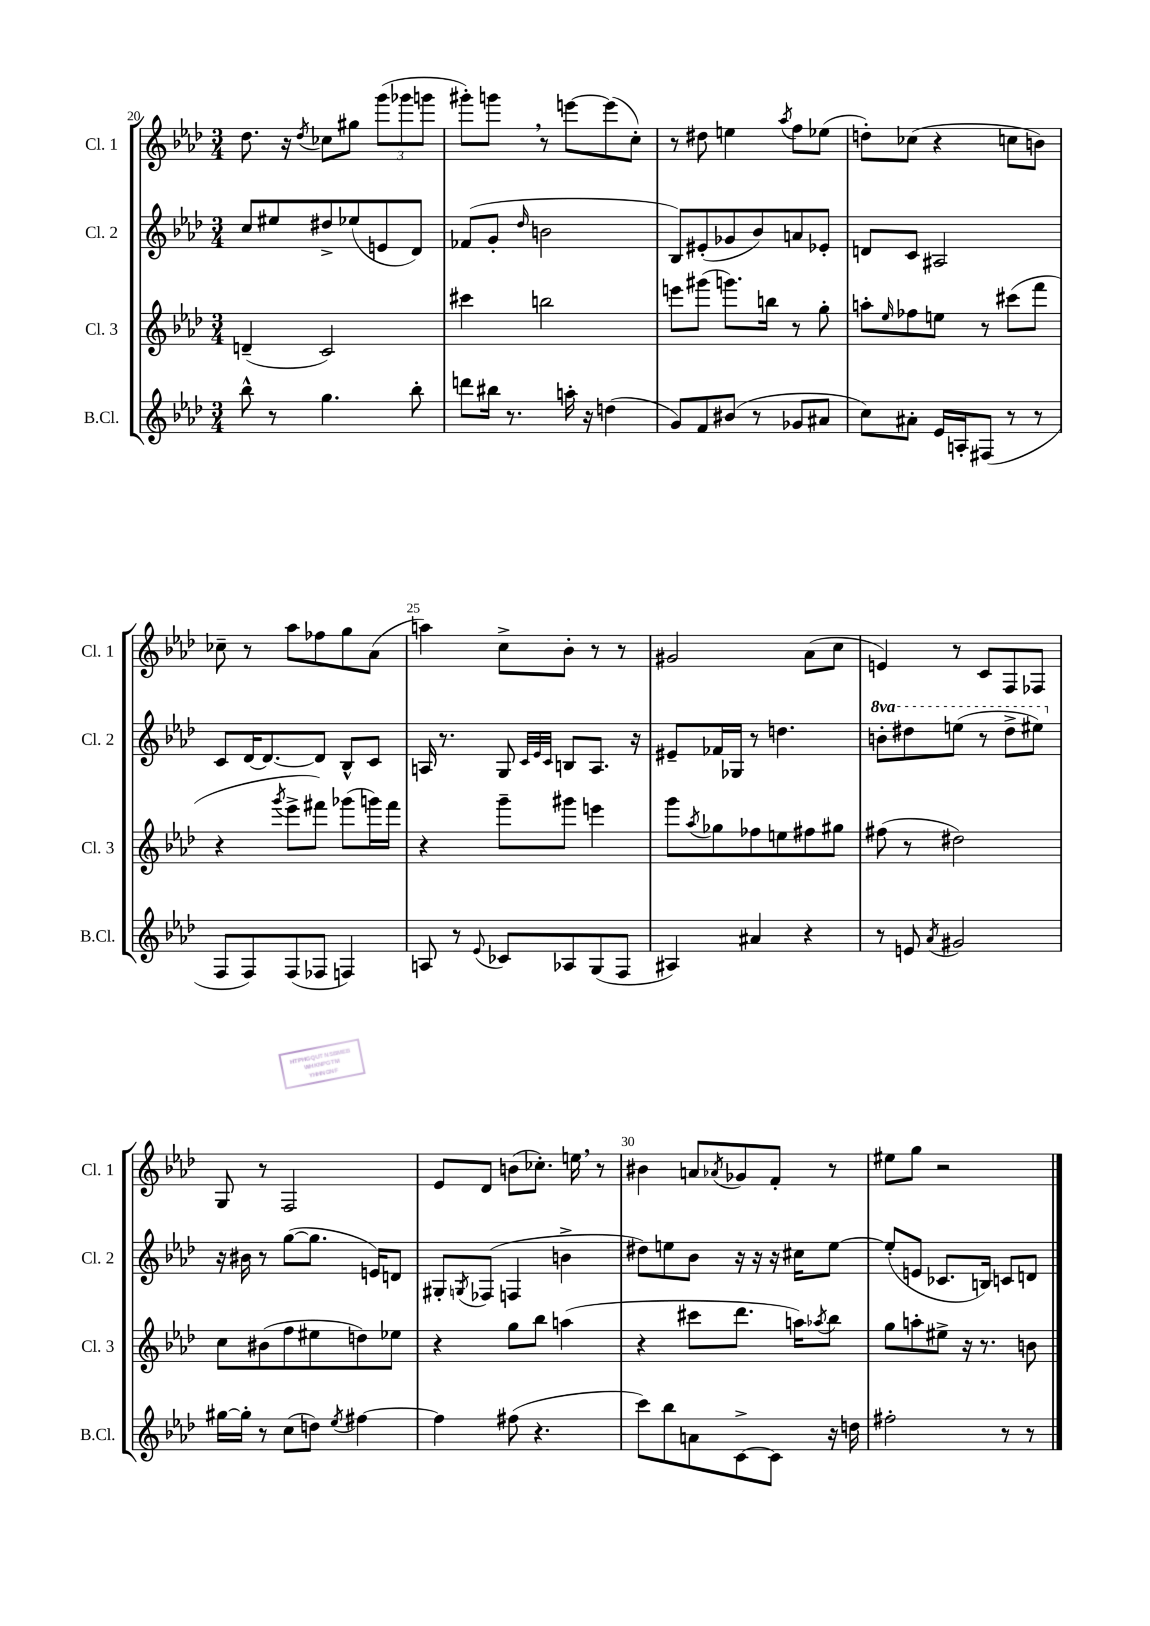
<<
\new StaffGroup <<
\new Staff = "s0" \with { instrumentName = "Cl. 1" shortInstrumentName = "Cl. 1" } {
    \clef treble \key aes \major \numericTimeSignature \time 3/4
    des''8. r16 \acciaccatura { des''8 } ces''8 gis''8 \tuplet 3/2 { g'''8( ges'''8 g'''8 } |
    gis'''8-.) g'''8 \breathe r8 e'''8~ e'''8( c''8-.) |
    r8 dis''8 e''4 \acciaccatura { aes''8 } f''8 ees''8( |
    d''8-.) ces''8( r4 c''8 b'8) |
    ces''8-- r8 aes''8 fes''8 g''8 aes'8( |
    a''4) c''8-> bes'8-. r8 r8 |
    gis'2 aes'8( c''8 |
    e'4) r8 c'8 f8 fes8 |
    g8 r8 f2 |
    ees'8 des'8 b'8( ces''8.-.) e''16 \breathe r8 |
    bis'4 a'8 \acciaccatura { aes'8 } ges'8 f'8-. r8 |
    eis''8 g''8 r2 \bar "|." |
}
\new Staff = "s1" \with { instrumentName = "Cl. 2" shortInstrumentName = "Cl. 2" } {
    \clef treble \key aes \major \numericTimeSignature \time 3/4 \set Staff.ottavationMarkups = #ottavation-simple-ordinals
    c''8 eis''8 dis''8-> ees''8( e'8 des'8) |
    fes'8( g'8-. \grace { des''16 } b'2 |
    bes8) eis'8-.( ges'8 bes'8) a'8 ees'8-. |
    d'8 c'8 ais2 |
    c'8 des'16~ des'8.~ des'8 bes8-^ c'8 |
    a16 r8. g8 \grace { c'32 ees'32 c'32 } b8 a8. r16 |
    eis'8-- fes'16 ges16 r8 d''4. |
    \ottava #1 b''8-. dis'''8 e'''8( r8 dis'''8-> eis'''8) \ottava #0 |
    r16 bis'16 r8 g''8~( g''8. e'16) d'8 |
    gis8-. \acciaccatura { g8 } fes8( f4 b'4-> |
    dis''8) e''8 bes'8 r16 r16 r16 cis''16 e''8~ |
    e''8-.( e'8 ces'8. b16) c'8 d'8 \bar "|." |
}
\new Staff = "s2" \with { instrumentName = "Cl. 3" shortInstrumentName = "Cl. 3" } {
    \clef treble \key aes \major \numericTimeSignature \time 3/4
    d'4--( c'2) |
    cis'''4 b''2 |
    e'''8 gis'''8( g'''8.) b''16 r8 g''8-. |
    a''8-. \grace { ees''16 } fes''8 e''8 r8 cis'''8( f'''8 |
    r4 \acciaccatura { g'''8 } ees'''8-> fis'''8) ges'''8( g'''16) fis'''16 |
    r4 g'''8-- gis'''8 e'''4 |
    g'''8 \acciaccatura { aes''8 } ges''8 fes''8 e''8 fis''8 gis''8 |
    fis''8( r8 dis''2) |
    c''8 bis'8( f''8 eis''8 d''8) ees''8 |
    r4 g''8 bes''8 a''4( |
    r4 cis'''8 des'''8. a''16) \acciaccatura { aes''8 } bes''8 |
    g''8 a''8-. eis''8-> r16 r8. b'8 \bar "|." |
}
\new Staff = "s3" \with { instrumentName = "B.Cl." shortInstrumentName = "B.Cl." } {
    \clef treble \key aes \major \numericTimeSignature \time 3/4
    bes''8-^ r8 g''4. bes''8-. |
    d'''8 bis''16 r8. a''16-. r16 d''4( |
    g'8) f'8 bis'8( r8 ges'8 ais'8 |
    c''8) ais'8-. ees'16 a16-. fis8( r8 r8 |
    f8 f8) f8( fes8 f4) |
    a8 r8 \appoggiatura { ees'8 } ces'8 aes8 g8( f8 |
    ais4) ais'4 r4 |
    r8 e'8 \acciaccatura { aes'8 } gis'2 |
    gis''16~ gis''16-. r8 c''8( d''8) \acciaccatura { ees''8 } fis''4~ |
    fis''4 fis''8( r4. |
    c'''8) bes''8 a'8 c'8~-> c'8 r16 d''16 |
    fis''2-. r8 r8 \bar "|." |
}
>>
>>
\layout { \context { \Score currentBarNumber = #20 \override BarNumber.break-visibility = ##(#f #t #t) barNumberVisibility = #(every-nth-bar-number-visible 5) } }
